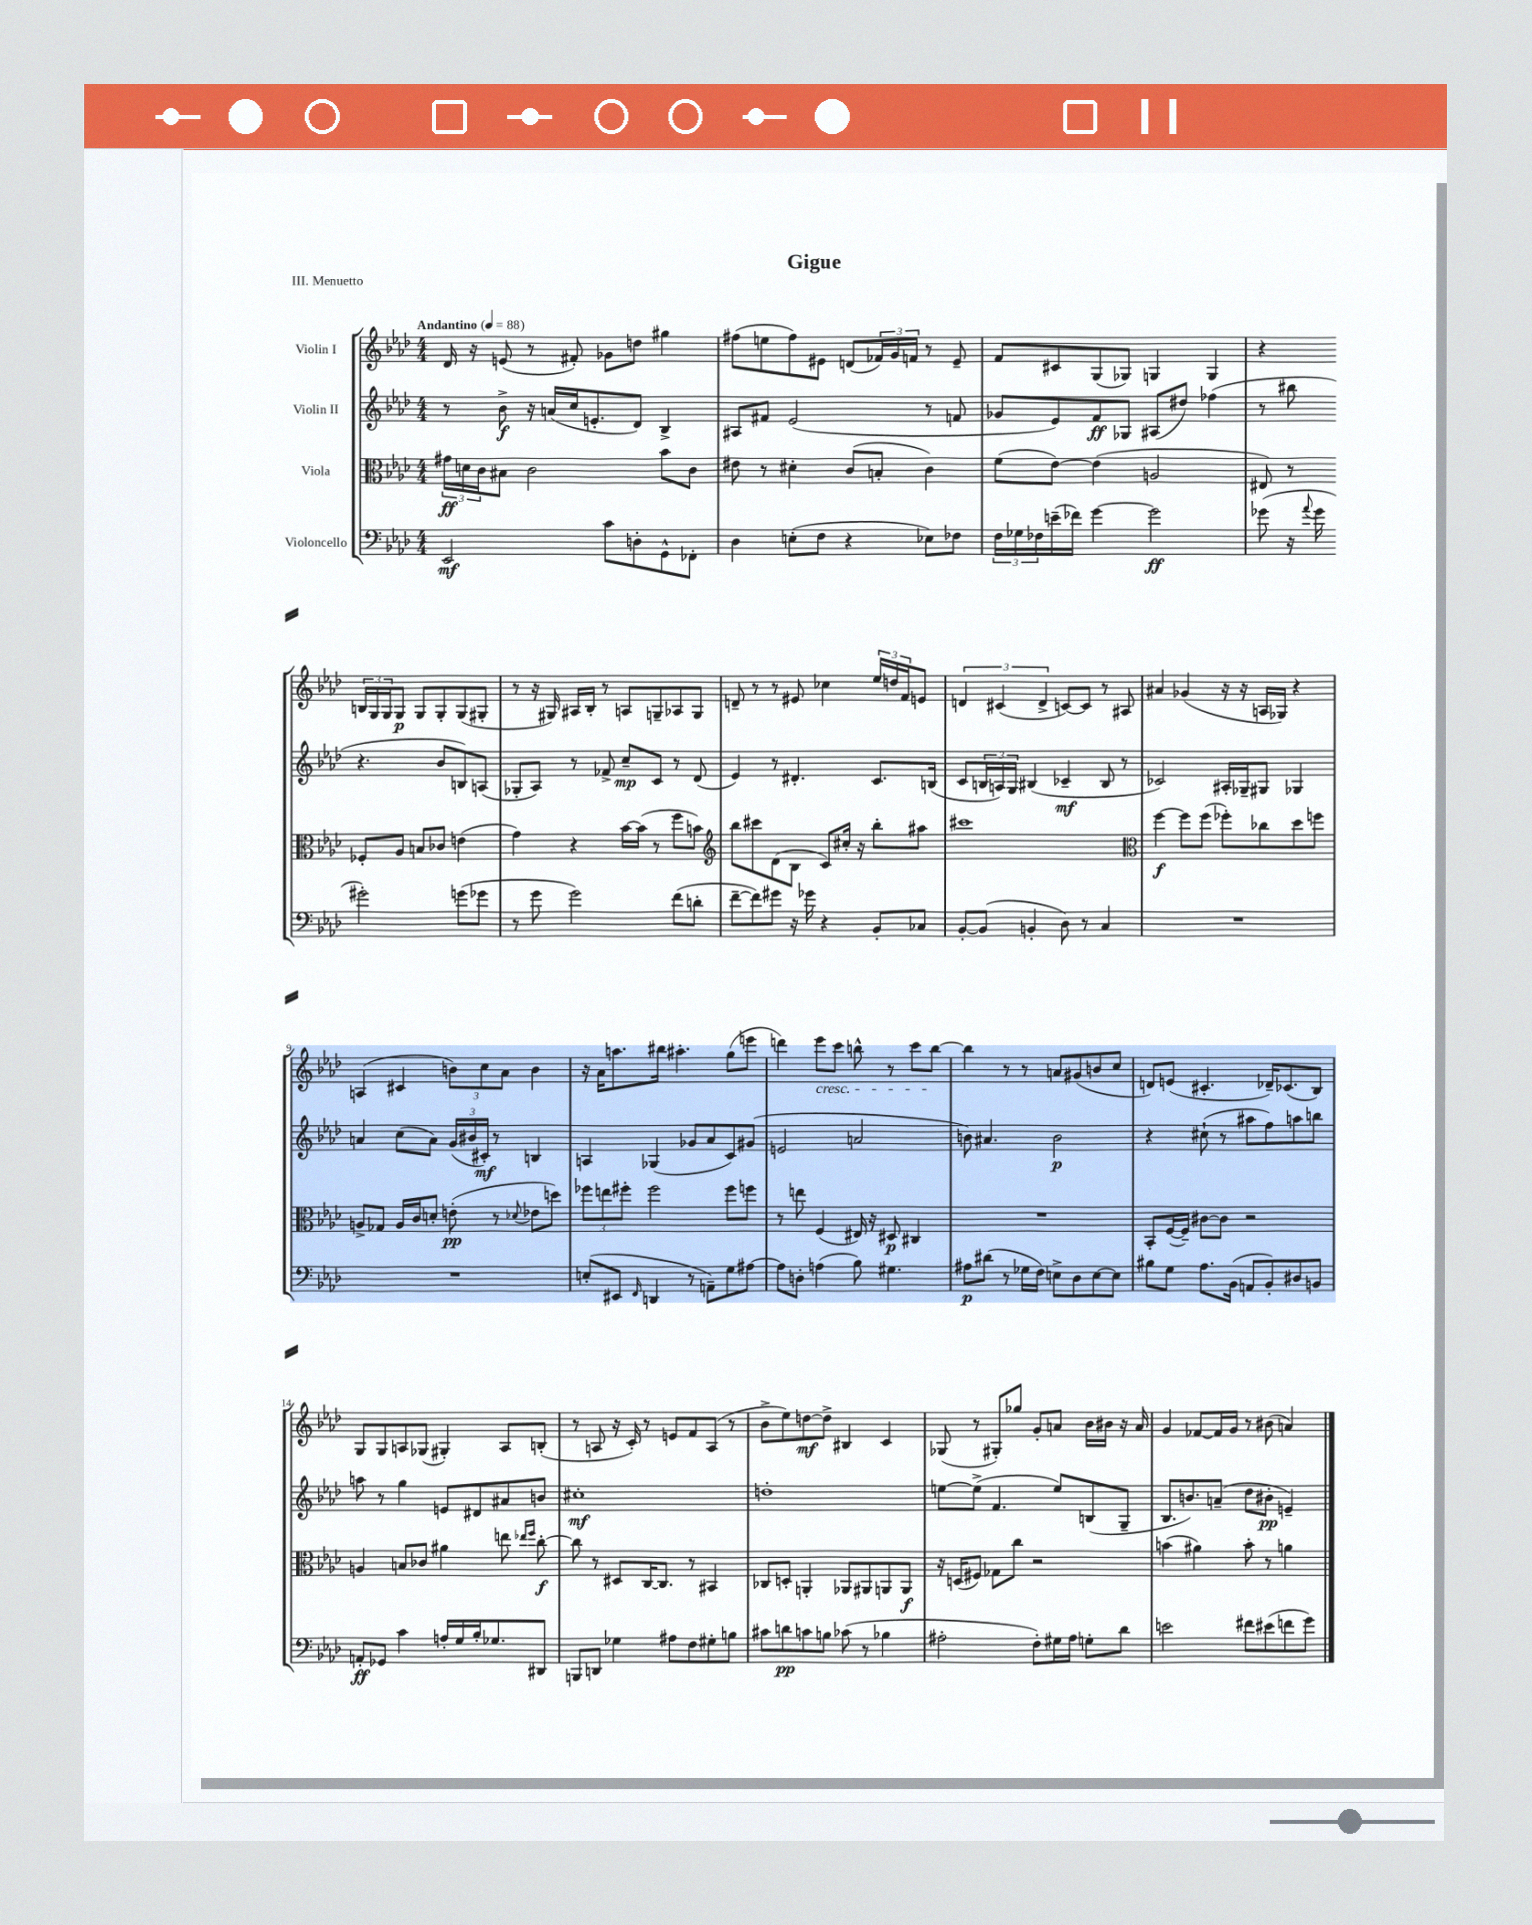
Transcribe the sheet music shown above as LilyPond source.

\header { title = "Gigue" piece = "III. Menuetto" }
<<
\new StaffGroup <<
\new Staff = "s0" \with { instrumentName = "Violin I" } {
    \clef treble \key aes \major \numericTimeSignature \time 4/4 \tempo "Andantino" 4 = 88
    des'16 r16 e'8( r8 fis'8-.) ges'8 d''8 gis''4 |
    fis''8( e''8 fis''8) eis'8 d'8( \tuplet 3/2 { fes'16) g'16 f'16 } r8 eis'8-- |
    f'8 cis'8 g8( ges8) g4 g4 |
    r4 \tuplet 3/2 { b16 g16 g16 } g8\p g8 g8-. g8( gis8-. |
    r8 r16 gis16) ais16 bes16-. r8 a8 g8-- aes8 g8 |
    d'8-- r8 r8 eis'8 ces''4 \tuplet 3/2 { ees''16 d''16 f'16 } e'8 |
    \tuplet 3/2 { d'4 cis'4( d'4-> } c'8~) c'8 r8 ais8 |
    ais'4 ges'4( r16 r16 a16 ges16) r4 |
    a4( cis'4 \tuplet 3/2 { b'8) c''8 aes'8 } b'4 |
    r16 aes'16 a''8. bis''16 ais''4.-. g''8( e'''8 |
    d'''4) ees'''8\cresc c'''8 b''8-^ r8 c'''8 b''8~\! |
    b''4 r8 r8 a'8 gis'8( b'8 c''8 |
    d'8) e'8( cis'4.-. des'16--) ces'8.( bes8) |
    g8 g8 a8 ges8( gis4-.) a8 b8-.( |
    r8 a8 r16 c'16-.) r8 e'8 f'8 a8( r8 |
    bes'8-> ees''8) d''8~\mf d''8-> bis4 c'4 |
    ges8( r8 gis8-.) ges''8 g'8-. a'8 bes'16 bis'16 r16 a'16 |
    g'4 fes'8~ fes'16 g'16 r8 bis'8( a'4) \bar "|." |
}
\new Staff = "s1" \with { instrumentName = "Violin II" } {
    \clef treble \key aes \major \numericTimeSignature \time 4/4
    r8 bes'8->\f r16 a'16( c''16 e'8.-. des'8) bes4-> |
    ais8 fis'8 ees'2( r8 f'8 |
    ges'8 ees'8) f'8\ff ges8 ais8( dis''8) fes''4( |
    r8 bis''8 r4. bes'8 b8) a8( |
    ges8-. aes8) r8 fes'8-> c''8--\mp c'8 r8 des'8( |
    ees'4) r8 dis'4.-. c'8. b16( |
    c'8 \tuplet 3/2 { b16 a16) g16 } bis4( ces'4--\mf bis8 r8 |
    ces'2) ais16-. ges16-- gis8 ges4 |
    a'4 c''8( a'8) \tuplet 3/2 { g'16( bis'16 cis'16-.\mf) } r8 b4 |
    a4 ges4( ges'8 aes'8 c'8) gis'8( |
    e'2 a'2 |
    b'8) ais'4. b'2\p |
    r4 cis''8-!( r8 ais''8 f''8) a''8 b''8 |
    a''8 r8 g''4 e'8 dis'8 ais'8 b'8 |
    cis''1-.\mf |
    d''1-. |
    e''8~ e''8->( f'4. e''8) b8( g8-- |
    bes8. b'8.) a'8--( des''8 bis'8-.\pp e'4--) \bar "|." |
}
\new Staff = "s2" \with { instrumentName = "Viola" } {
    \clef alto \key aes \major \numericTimeSignature \time 4/4
    \tuplet 3/2 { gis'16\ff d'16 c'16 } bis8 c'2 bes'8 c'8 |
    eis'8 r8 dis'4-. c'8( b8-. c'4) |
    f'8( ees'8~) ees'4( a2 |
    eis8) r8 fes8-. aes8 b8 ces'8 e'4( |
    g'4) r4 bes'16~ bes'16( r8 f''8 b'8) |
    \clef treble bes''8 cis'''8 des'8( bes8 c'8) cis''16-. r16 bes''8-. ais''8 |
    cis'''1 |
    \clef alto f''4~\f f''8 f''8( fes''8-.) ces''8 des''8 f''8 |
    a8-> ges8 a16 c'16 d'8-. e'8-.\pp( r8 \appoggiatura { des'8 } ees'8 d''8) |
    \tuplet 3/2 { fes''8 e''8 fis''8-. } fis''2 fis''8 f''8 |
    r8 e''8 f4( eis16) r16 dis8\p cis4 |
    R1 |
    bes,8-. f16~( f16--) cis'8~ cis'8 r2 |
    a4 b8 ces'8 ais'4 e''8 \grace { ees''16 f''16 } c''8~-.\f |
    c''8 r8 dis8 c16~ c8. r8 bis,4 |
    ces8 d8-. a,4-. aes,8 ais,8 a,8 a,8\f |
    r16 d16( fis8) ges8 c''8 r2 |
    b'4( ais'4) b'8-. r8 a'4 \bar "|." |
}
\new Staff = "s3" \with { instrumentName = "Violoncello" } {
    \clef bass \key aes \major \numericTimeSignature \time 4/4
    ees,2\mf c'8 d8-. g,8-^ fes,8-. |
    des4 e8-.( f8 r4 ees8) fes8 |
    \tuplet 3/2 { f16 ges16 fes16 } e'16--( fes'16) g'4~ g'2\ff |
    ges'8( r16 \appoggiatura { aes'8 } ges'16 gis'2-.) g'8( ges'8 |
    r8 g'8 g'2) f'8( d'8-. |
    f'8~-- f'8) gis'8 r16 ges'16 r4 bes,8-. ces8 |
    bes,8~-. bes,8( b,4-. des8) r8 c4 |
    R1 |
    R1 |
    e8-.( eis,8 \grace { f,16 } d,4 r8 a,8--) g8 ais8~ |
    ais8 d8-. a4( bes8) gis4. |
    ais8\p dis'8( r8 ges16 f16) e8-> des8 e8~ e8 |
    bis8 g8 aes8. bes,16( a,8 bes,8-.) dis8 b,8 |
    a,8-.\ff ges,8 c'4 a16-. g16 bes16-. ges8. dis,8 |
    b,,8 d,8 ges4 ais8 f8 gis8-. b8 |
    cis'8 d'8\pp c'8 b8 ces'8( r8 bes4 |
    ais2-. f8-.) gis16 ais16 g8-. des'8 |
    e'2 fis'8 eis'8( f'8 g'8) \bar "|." |
}
>>
>>
